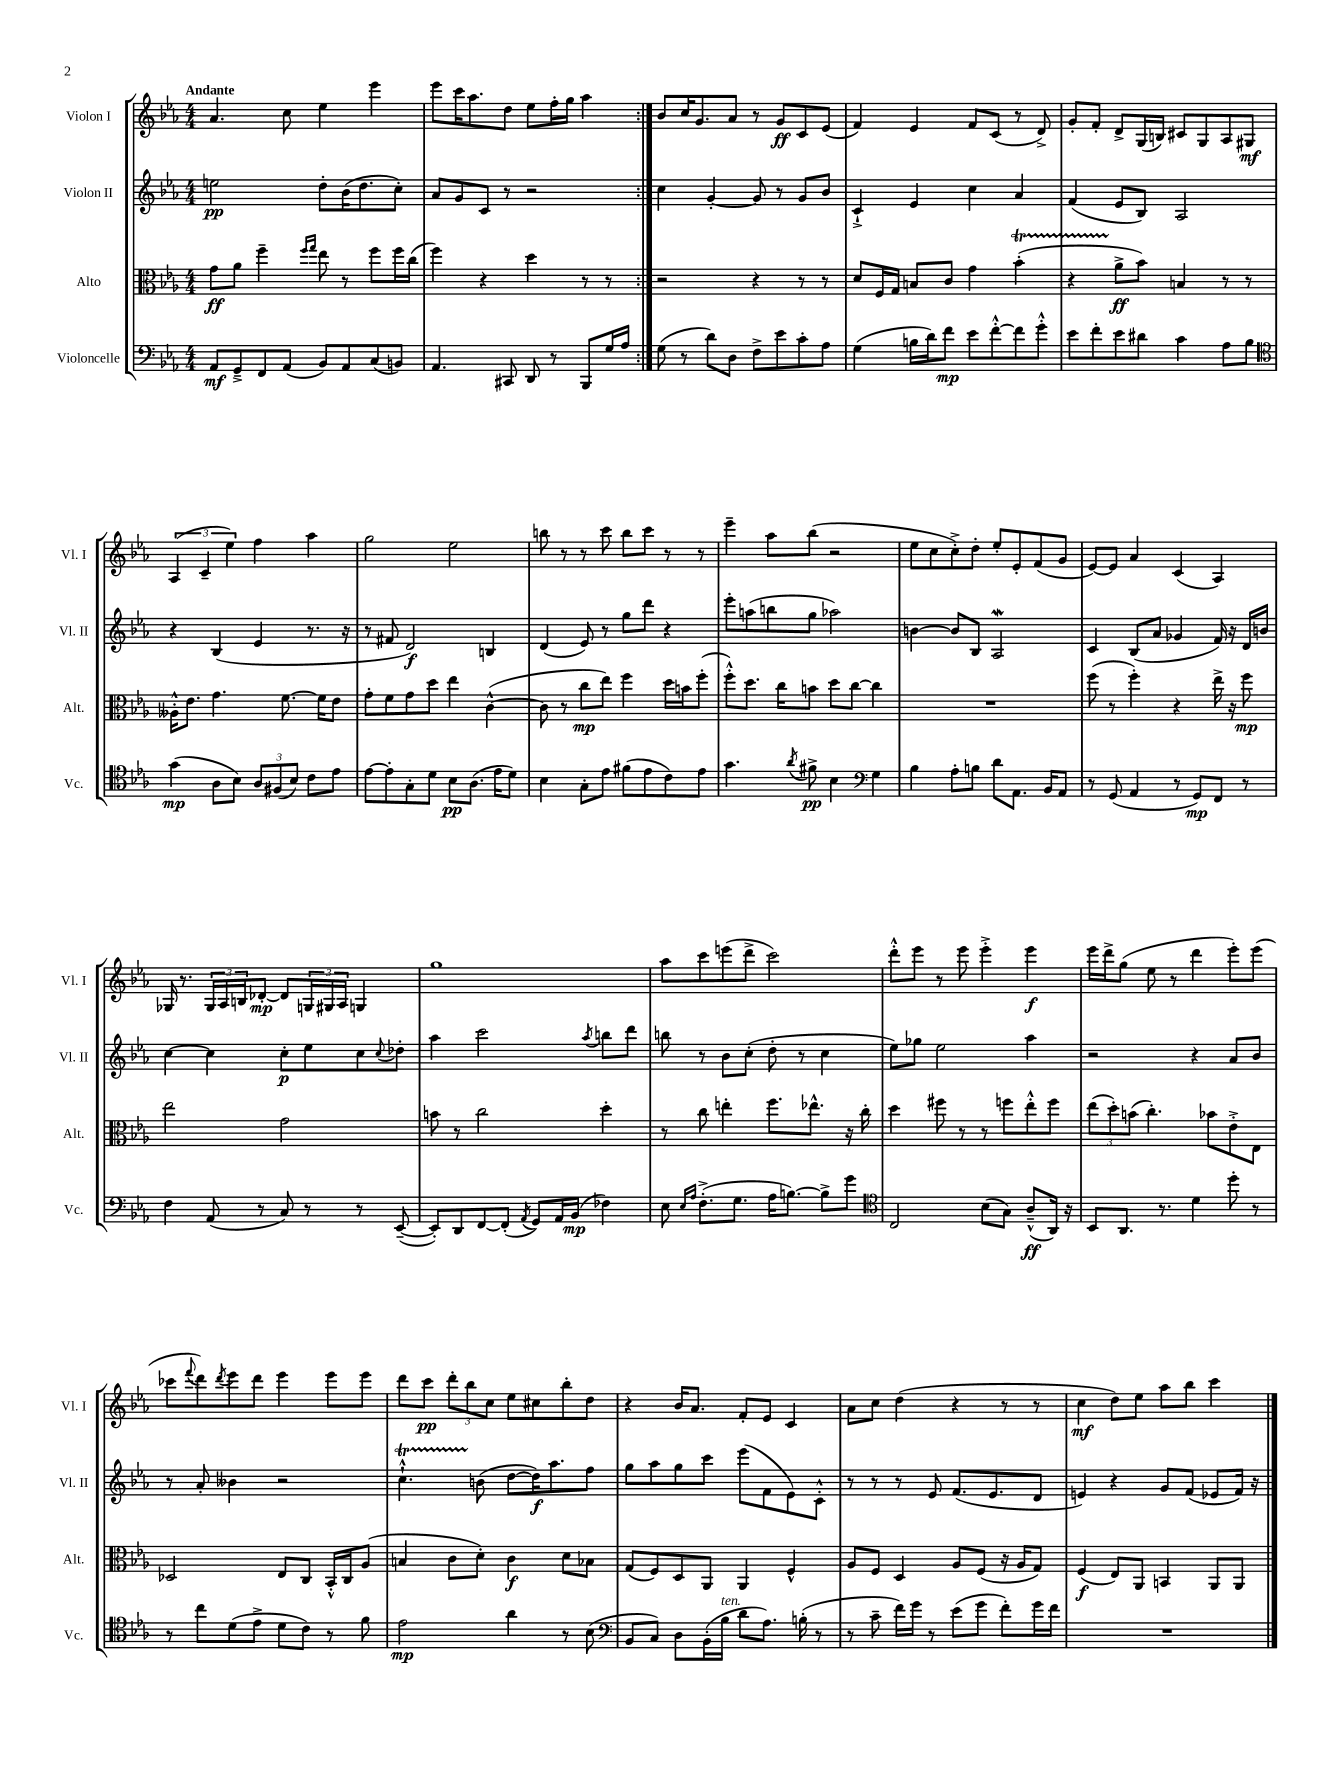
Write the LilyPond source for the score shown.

<<
\new StaffGroup <<
\new Staff = "s0" \with { instrumentName = "Violon I" shortInstrumentName = "Vl. I" } {
    \clef treble \key ees \major \numericTimeSignature \time 4/4 \tempo "Andante"
    \repeat volta 2 { aes'4. c''8 ees''4 ees'''4 |
    ees'''8 c'''16 aes''8. d''8 ees''8 f''16-. g''16 aes''4 | }
    bes'8 c''16 g'8. aes'8 r8 g'8\ff c'8 ees'8( |
    f'4) ees'4 f'8 c'8( r8 d'8->) |
    g'8-. f'8-. d'8-> g16( b16) cis'8 g8 aes8 gis8\mf |
    \tuplet 3/2 { aes4( c'4-- ees''4) } f''4 aes''4 |
    g''2 ees''2 |
    b''8 r8 r8 c'''8 b''8 c'''8 r8 r8 |
    ees'''4-- aes''8 bes''8( r2 |
    ees''8 c''8 c''8-.->) d''8-. ees''8-. ees'8-. f'8( g'8 |
    ees'8~) ees'8 aes'4 c'4( aes4) |
    ges16 r8. \tuplet 3/2 { ges16 aes16 b16 } des'8~-.\mp des'8 \tuplet 3/2 { g16 gis16 aes16 } g4 |
    g''1 |
    aes''8 c'''8 e'''8( d'''8-> c'''2) |
    d'''8-.-^ ees'''8 r8 ees'''8 ees'''4-.-> ees'''4\f |
    ees'''16 d'''16-> g''8( ees''8 r8 d'''4 ees'''8-.) ees'''8( |
    ces'''8 \appoggiatura { f'''8 } d'''8) \acciaccatura { d'''8 } ees'''8 d'''8 ees'''4 ees'''8 ees'''8 |
    d'''8 c'''8\pp \tuplet 3/2 { d'''8-. bes''8 c''8 } ees''8 cis''8 bes''8-. d''8 |
    r4 bes'16 aes'8. f'8-. ees'8 c'4 |
    aes'8 c''8 d''4( r4 r8 r8 |
    c''4\mf d''8) ees''8 aes''8 bes''8 c'''4 \bar "|." |
}
\new Staff = "s1" \with { instrumentName = "Violon II" shortInstrumentName = "Vl. II" } {
    \clef treble \key ees \major \numericTimeSignature \time 4/4
    \repeat volta 2 { e''2\pp d''8-. bes'16( d''8. c''8-.) |
    aes'8 g'8 c'8 r8 r2 | }
    c''4 g'4~-. g'8 r8 g'8 bes'8 |
    c'4-!-> ees'4 c''4 aes'4 |
    f'4( ees'8 bes8) aes2 |
    r4 bes4( ees'4 r8. r16 |
    r8 fis'8 d'2\f) b4 |
    d'4( ees'8) r8 g''8 d'''8 r4 |
    ees'''8-. a''8( b''8 g''8 aes''2) |
    b'4~ b'8 bes8 aes2\mordent |
    c'4 bes8( aes'8 ges'4 f'16) r16 d'16 b'16 |
    c''4~ c''4 c''8-.\p ees''8 c''8 \appoggiatura { c''8 } des''8-. |
    aes''4 c'''2 \acciaccatura { aes''8 } b''8 d'''8 |
    b''8 r8 bes'8 c''8-.( d''8-. r8 c''4 |
    ees''8) ges''8 ees''2 aes''4 |
    r2 r4 aes'8 bes'8 |
    r8 aes'8-. beses'4 r2 |
    c''4.-!-^\startTrillSpan b'8\stopTrillSpan( d''8~ d''16\f) aes''8. f''8 |
    g''8 aes''8 g''8 c'''8 ees'''8( f'8 ees'8) c'8-.-^ |
    r8 r8 r8 ees'8 f'8.( ees'8. d'8 |
    e'4) r4 g'8 f'8( ees'8 f'16) r16 \bar "|." |
}
\new Staff = "s2" \with { instrumentName = "Alto" shortInstrumentName = "Alt." } {
    \clef alto \key ees \major \numericTimeSignature \time 4/4
    \repeat volta 2 { g'8\ff aes'8 f''4-- \grace { f''16 g''16 } ees''8 r8 f''8 f''16 c''16( |
    f''4) r4 d''4 r8 r8 | }
    r2 r4 r8 r8 |
    d'8 f16 g16 b8 c'8 g'4 bes'4-.\startTrillSpan( |
    r4 aes'8->\stopTrillSpan\ff bes'8) b4 r8 r8 |
    aeses16-.-^ ees'8. g'4. f'8.~ f'16 ees'8 |
    g'8-. f'8 g'8 d''8 ees''4 c'4~-^( |
    c'8 r8 c''8\mp ees''8) f''4 d''16 b'16 f''8-.( |
    f''8-.-^) d''8. c''16 b'8 d''8 c''8~ c''4 |
    R1 |
    f''8( r8 f''4-.) r4 ees''16-> r16 f''8\mp |
    ees''2 g'2 |
    b'8 r8 c''2 d''4-. |
    r8 c''8 e''4-. f''8. ees''8.-^ r16 c''16-. |
    d''4 fis''8 r8 r8 f''8 ees''8-.-^ f''8 |
    \tuplet 3/2 { ees''8( d''8-.) b'8( } c''4.-.) bes'8 ees'8-.-> ees8 |
    des2 ees8 c8 bes,16-.-^ c16 aes8( |
    b4 c'8 d'8-.) c'4\f d'8 bes8 |
    g8( f8) d8 aes,8 aes,4 f4-^ |
    aes8 f8 d4 aes8 f8( r16 aes16 g8) |
    f4\f( ees8) aes,8 b,4 aes,8 aes,8 \bar "|." |
}
\new Staff = "s3" \with { instrumentName = "Violoncelle" shortInstrumentName = "Vc." } {
    \clef bass \key ees \major \numericTimeSignature \time 4/4
    \repeat volta 2 { aes,8\mf g,8---> f,8 aes,8( bes,8) aes,8 c8( b,8) |
    aes,4. cis,8 d,8 r8 bes,,8 g16 aes16 | }
    g8( r8 d'8) d8 f8-> ees'8 c'8-. aes8 |
    g4( b16 d'16) f'8\mp ees'8 f'8~-.-^ f'8 g'8-.-^ |
    ees'8 f'8-. ees'8 dis'8 c'4 aes8 bes8 |
    \clef tenor g'4\mp( aes8 bes8) \tuplet 3/2 { aes8 fis8( bes8) } c'8 ees'8 |
    ees'8~ ees'8-. g8-. d'8 bes8\pp aes8.( ees'16 d'8) |
    bes4 g8-. ees'8 fis'8( ees'8 c'8) ees'8 |
    g'4. \acciaccatura { aes'8 } fis'8->\pp bes4 \clef bass g4 |
    bes4 aes8-. b8 d'8 aes,8. bes,16 aes,8 |
    r8 g,8( aes,4 r8 g,8\mp) f,8 r8 |
    f4 aes,8( r8 c8) r8 r8 ees,8~--( |
    ees,8-.) d,8 f,8~ f,8-.( \acciaccatura { aes,8 } g,8) aes,16 bes,16\mp( fes4) |
    ees8 \grace { ees16 aes16 } f8.-.->( g8. aes16 b8.~) b8-> g'8 |
    \clef tenor c2 bes8( g8) aes8---^\ff( aes,16) r16 |
    bes,8 aes,8. r8. d'4 d''8-. r8 |
    r8 c''8 d'8( ees'8-> d'8 c'8) r8 f'8 |
    ees'2\mp aes'4 r8 bes8( |
    \clef bass bes,8 c8) d8 bes,16-.( bes16^\markup { \italic "ten." } d'8 aes8.) b16-.( r8 |
    r8 c'8-- f'16) g'16 r8 ees'8( g'8 f'8-.) g'16 f'16 |
    R1 \bar "|." |
}
>>
>>
\layout { \context { \Score \remove "Bar_number_engraver" } }
